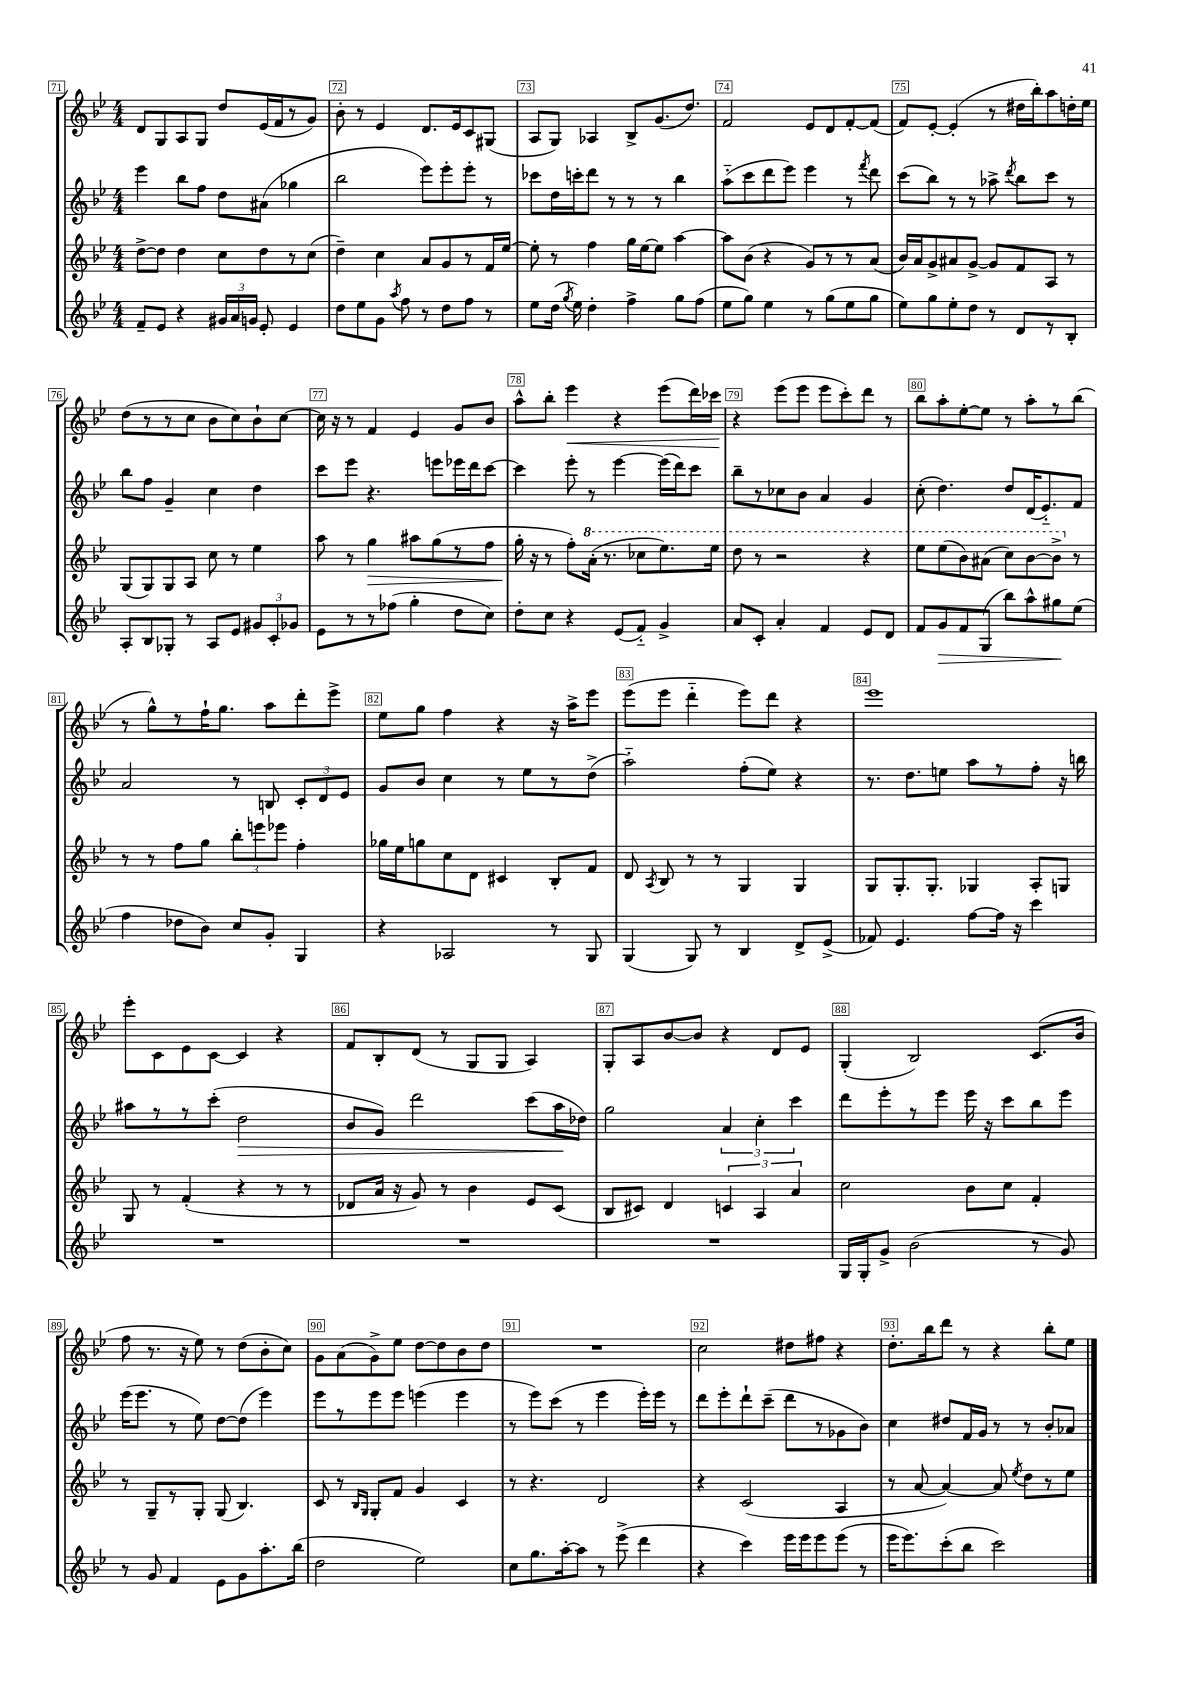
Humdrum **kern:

**kern	**kern	**kern	**kern
*staff4	*staff3	*staff2	*staff1
*clefG2	*clefG2	*clefG2	*clefG2
*k[b-e-]	*k[b-e-]	*k[b-e-]	*k[b-e-]
*M4/4	*M4/4	*M4/4	*M4/4
8f~/L	[8dd^\L	4eee-\	8d/L
8e-/J	8dd\]J	.	8G/
4r	4dd\	8bb-\L	8A/
.	.	8ff\J	8G/J
24g#/LL	8cc\L	8dd\L	8dd/L
24a/	.	.	.
24g/JJ	.	.	.
8e-'/	8dd\	(8a#\J	(16e-/L
.	.	.	16f/J
4e-/	8r	4gg-\	8r
.	(8cc\J	.	8g/J)
=	=	=	=
8dd\L	4dd~\)	2bb-\	8b-'\
8ee-\	.	.	8r
8g\J	4cc\	.	4e-/
8qaa/	.	.	.
8ff\	.	.	.
8r	8a/L	8eee-\L)	8.d/L
8dd\L	8g/	8eee-'\	.
.	.	.	16e-/k
8ff\J	8r	8eee-'\J	8c/
8r	16f/L	8r	(8G#/J
.	[16ee-/JJ	.	.
=	=	=	=
8ee-\L	8ee-'\]	8ccc-\L	8A/L
(16dd\Jk	8r	16dd\L	8G/J)
8qgg/	.	.	.
16ee-\)	.	16ccc'\J	.
4dd'\	4ff\	8ddd\J	4A-/
.	.	8r	.
4ff^\	16gg\LL	8r	8B-^/L
.	[16ee-\J	.	.
.	8ee-\]J	8r	(8.g/
8gg\L	[4aa\	4bb-\	.
.	.	.	8.dd/J)
(8ff\J	.	.	.
=	=	=	=
8ee-\L	8aa\]L	(8aa'~\L	2f/
8gg\J)	(8b-\J	8ccc\	.
4ee-\	4r	8ddd\	.
.	.	8eee-\J)	.
8r	8g/L)	4eee-\	8e-/L
(8gg\L	8r	.	8d/
8ee-\	8r	8r	[8f'/
.	.	8qfff/	.
8gg\J	(8a/J	8ddd\	(8f/]J
=	=	=	=
8ee-\L)	16b-/LL)	(8ccc\L	8f/L)
.	16a/J	.	.
8gg\	8g^/	8bb-\J)	[8e-'/J
8ee-'\	8a#/	8r	(4e-'/]
8dd\J	[8g^/J	8r	.
8r	8g/]L	8aa-^\	8r
.	.	8qddd/	.
8d/L	8f/	8bb-\L	16dd#\LL
.	.	.	16bb-'\J)
8r	8A/J	8ccc\J	8aa\
8B-'/J	8r	8r	16dd'\L
.	.	.	16ee-\JJ
=	=	=	=
8A'/L	(8G/L	8bb-\L	(8dd\L
8B-/	8G/)	8ff\J	8r
8G-'/J	8G/	4g~/	8r
8r	8A/J	.	8cc\J
8A/L	8cc\	4cc\	8b-\L
8e-/J	8r	.	8cc\)
12g#/L	4ee-\	4dd\	8b-`\
12c'/	.	.	.
.	.	.	[8cc\J
12g-/J	.	.	.
=	=	=	=
8e-\L	8aa\	8ccc\L	16cc\]
.	.	.	16r
8r	8r	8eee-\J	8r
8r	4gg\	4.r	4f/
(8ff-\J	.	.	.
4gg'\	8aa#\L	.	4e-/
.	(8gg\	8eee\L	.
8dd\L	8r	16eee-\L	8g/L
.	.	16ddd\J	.
8cc\J)	8ff\J	[8ccc\J	8b-/J
=	=	=	=
8dd'\L	16gg'\	4ccc\]	8aa^^\L
.	16r	.	.
8cc\J	8r	.	8bb-'\J
4r	8ff'\L)	8eee-'\	4eee-\
.	(16aa'\Jk	8r	.
.	8.r	.	.
(8e-/L	.	[4eee-\	4r
8f'~/J)	8ccc-\L	.	.
4g^/	8.eee-\)	(16eee-\]LL	(8eee-\L
.	.	16ddd\J)	.
.	.	8ccc\J	16ddd\L)
.	16eee-\Jk	.	16ccc-\JJ
=	=	=	=
8a/L	8ddd\	8bb-~\L	4r
8c'/J	8r	8r	.
4a'/	2r	8cc-\	(8eee-\L
.	.	8b-\J	8eee-\J
4f/	.	4a/	8eee-\L
.	.	.	8ccc'\)
8e-/L	4r	4g/	8ddd\J
8d/J	.	.	8r
=	=	=	=
8f/L	8eee-\L	(8cc'\	8bb-\L
8g/	(8eee-\	4.dd\)	8aa'\
8f/	8bb-\)	.	[8ee-'\
(8G/J	(8aa#\J	.	8ee-\]J
8bb-\L)	8ccc\L)	8dd/L	8r
8aa^^\	[8bb-\	(16d/K	8aa'\L
.	.	8.e-'~/)	.
8gg#\	8bb-^\]J	.	8r
(8ee-\J	8r	8f/J	(8bb-\J
=	=	=	=
4ff\	8r	2a/	8r
.	8r	.	8gg^^\L)
8dd-\L	8ff\L	.	8r
8b-\J)	8gg\J	.	16ff`\K
.	.	.	8.gg\J
8cc/L	12bb-'\L	8r	.
.	12eee\	.	.
8g'/J	.	8B/	8aa\L
.	12eee-\J	.	.
4G/	4ff'\	12c'/L	8ddd'\
.	.	12d/	.
.	.	.	8eee-^\J
.	.	12e-/J	.
=	=	=	=
4r	16gg-\LL	8g/L	8ee-\L
.	16ee-\J	.	.
.	8gg\	8b-/J	8gg\J
2A-/	8cc\	4cc\	4ff\
.	8d\J	.	.
.	4c#/	8r	4r
.	.	8ee-\L	.
8r	8B-'/L	8r	16r
.	.	.	16aa^\LK
8G/	8f/J	(8dd^\J	8eee-\J
=	=	=	=
(4G/	8d/	2aa'~\)	(8eee-\L
.	8qA/	.	.
.	8B-/	.	8eee-\J
8G/)	8r	.	4ddd'~\
8r	8r	.	.
4B-/	4G/	(8ff'\L	8eee-\L)
.	.	8ee-\J)	8ddd\J
8d^/L	4G/	4r	4r
(8e-^/J	.	.	.
=	=	=	=
8f-/)	8G/L	8.r	1eee-
4.e-/	8.G'/	.	.
.	.	8.dd\L	.
.	8.G'/J	.	.
.	.	8ee\J	.
[8ff\L	4G-/	8aa\L	.
16ff\]Jk	.	8r	.
16r	.	.	.
4ccc\	8A'/L	8ff'\J	.
.	8G/J	16r	.
.	.	16bb\	.
=	=	=	=
1r	8G/	8aa#\L	8eee-'\L
.	8r	8r	8c\
.	(4f'/	8r	8e-\
.	.	(8ccc'\J	[8c\J
.	4r	2dd\	4c/]
.	8r	.	4r
.	8r	.	.
=	=	=	=
1r	8d-/L	8b-/L	8f/L
.	16a/Jk	8g/J)	8B-'/
.	16r	.	.
.	8g/)	2ddd\	(8d/J
.	8r	.	8r
.	4b-\	.	8G/L
.	.	.	8G/J
.	8e-/L	(8ccc\L	4A/)
.	(8c/J	16aa\L	.
.	.	16dd-\JJ)	.
=	=	=	=
1r	8B-/L	2gg\	8G'/L
.	8c#/J)	.	8A/
.	4d/	.	[8b-/
.	.	.	8b-/]J
.	6c/	6a/	4r
.	6A/	6cc'\	.
.	.	.	8d/L
.	6a/	6ccc\	.
.	.	.	8e-/J
=	=	=	=
16G/LL	2cc\	8ddd\L	(4G'/
16G'/J	.	.	.
8g^/J	.	8eee-'\	.
(2b-\	.	8r	2B-/)
.	.	8eee-\J	.
.	8b-\L	16eee-\	.
.	.	16r	.
.	8cc\J	8ccc\L	.
8r	4f'/	8bb-\	(8.c/L
8g/)	.	8eee-\J	.
.	.	.	16b-/Jk
=	=	=	=
8r	8r	(16eee-\LK	8ff\
.	.	8.eee-\J	.
8g/	8G~/L	.	8.r
4f/	8r	8r	.
.	.	.	16r
.	8G'/J	8ee-\)	8ee-\)
8e-\L	(8G/	[8dd\L	8r
8g\	4.B-/)	(8dd\]J	(8dd\L
8.aa'\	.	4eee-\)	8b-'\
.	.	.	8cc\J)
(16bb-\Jk	.	.	.
=	=	=	=
2dd\	8c/	8eee-\L	8g\L
.	8r	8r	(8a\
.	16qqB-/LL	.	.
.	16qqG/JJ	.	.
.	8G'/L	8eee-\	8g^\)
.	8f/J	8eee-\J	8ee-\J
2ee-\)	4g/	(4eee\	[8dd\L
.	.	.	8dd\]
.	4c/	4eee\	8b-\
.	.	.	8dd\J
=	=	=	=
8cc\L	8r	8r	1r
8.gg\	4.r	8eee-\L)	.
.	.	(8ccc\J	.
[16aa'\k	.	.	.
8aa\]J	.	8r	.
8r	2d/	4eee-\	.
(8eee-^\	.	.	.
4ddd\	.	16eee-'\LL)	.
.	.	16eee-\JJ	.
.	.	8r	.
=	=	=	=
4r	4r	8ddd\L	2cc\
.	.	8eee-'\	.
4ccc\)	(2c/	8ddd`\	.
.	.	(8ccc~\J	.
16eee-\LL	.	8ddd\L	8dd#\L
16eee-\J	.	.	.
8eee-\	.	8r	8ff#\J
(8eee-\J	4A/	8g-\	4r
8r	.	8b-\J)	.
=	=	=	=
16eee-\LK	8r	4cc\	8.dd'\L
8.eee-\)	.	.	.
.	[8a/	.	.
.	.	.	16bb-\k
(8ccc'\	4a/_)	8dd#/L	8ddd\J
8bb-\J	.	16f/L	8r
.	.	16g/JJ	.
2ccc\)	8a/]	8r	4r
.	8qee-/	.	.
.	8dd\L	8r	.
.	8r	8b-'/L	8bb-'\L
.	8ee-\J	8a-/J	8ee-\J
==	==	==	==
*-	*-	*-	*-
